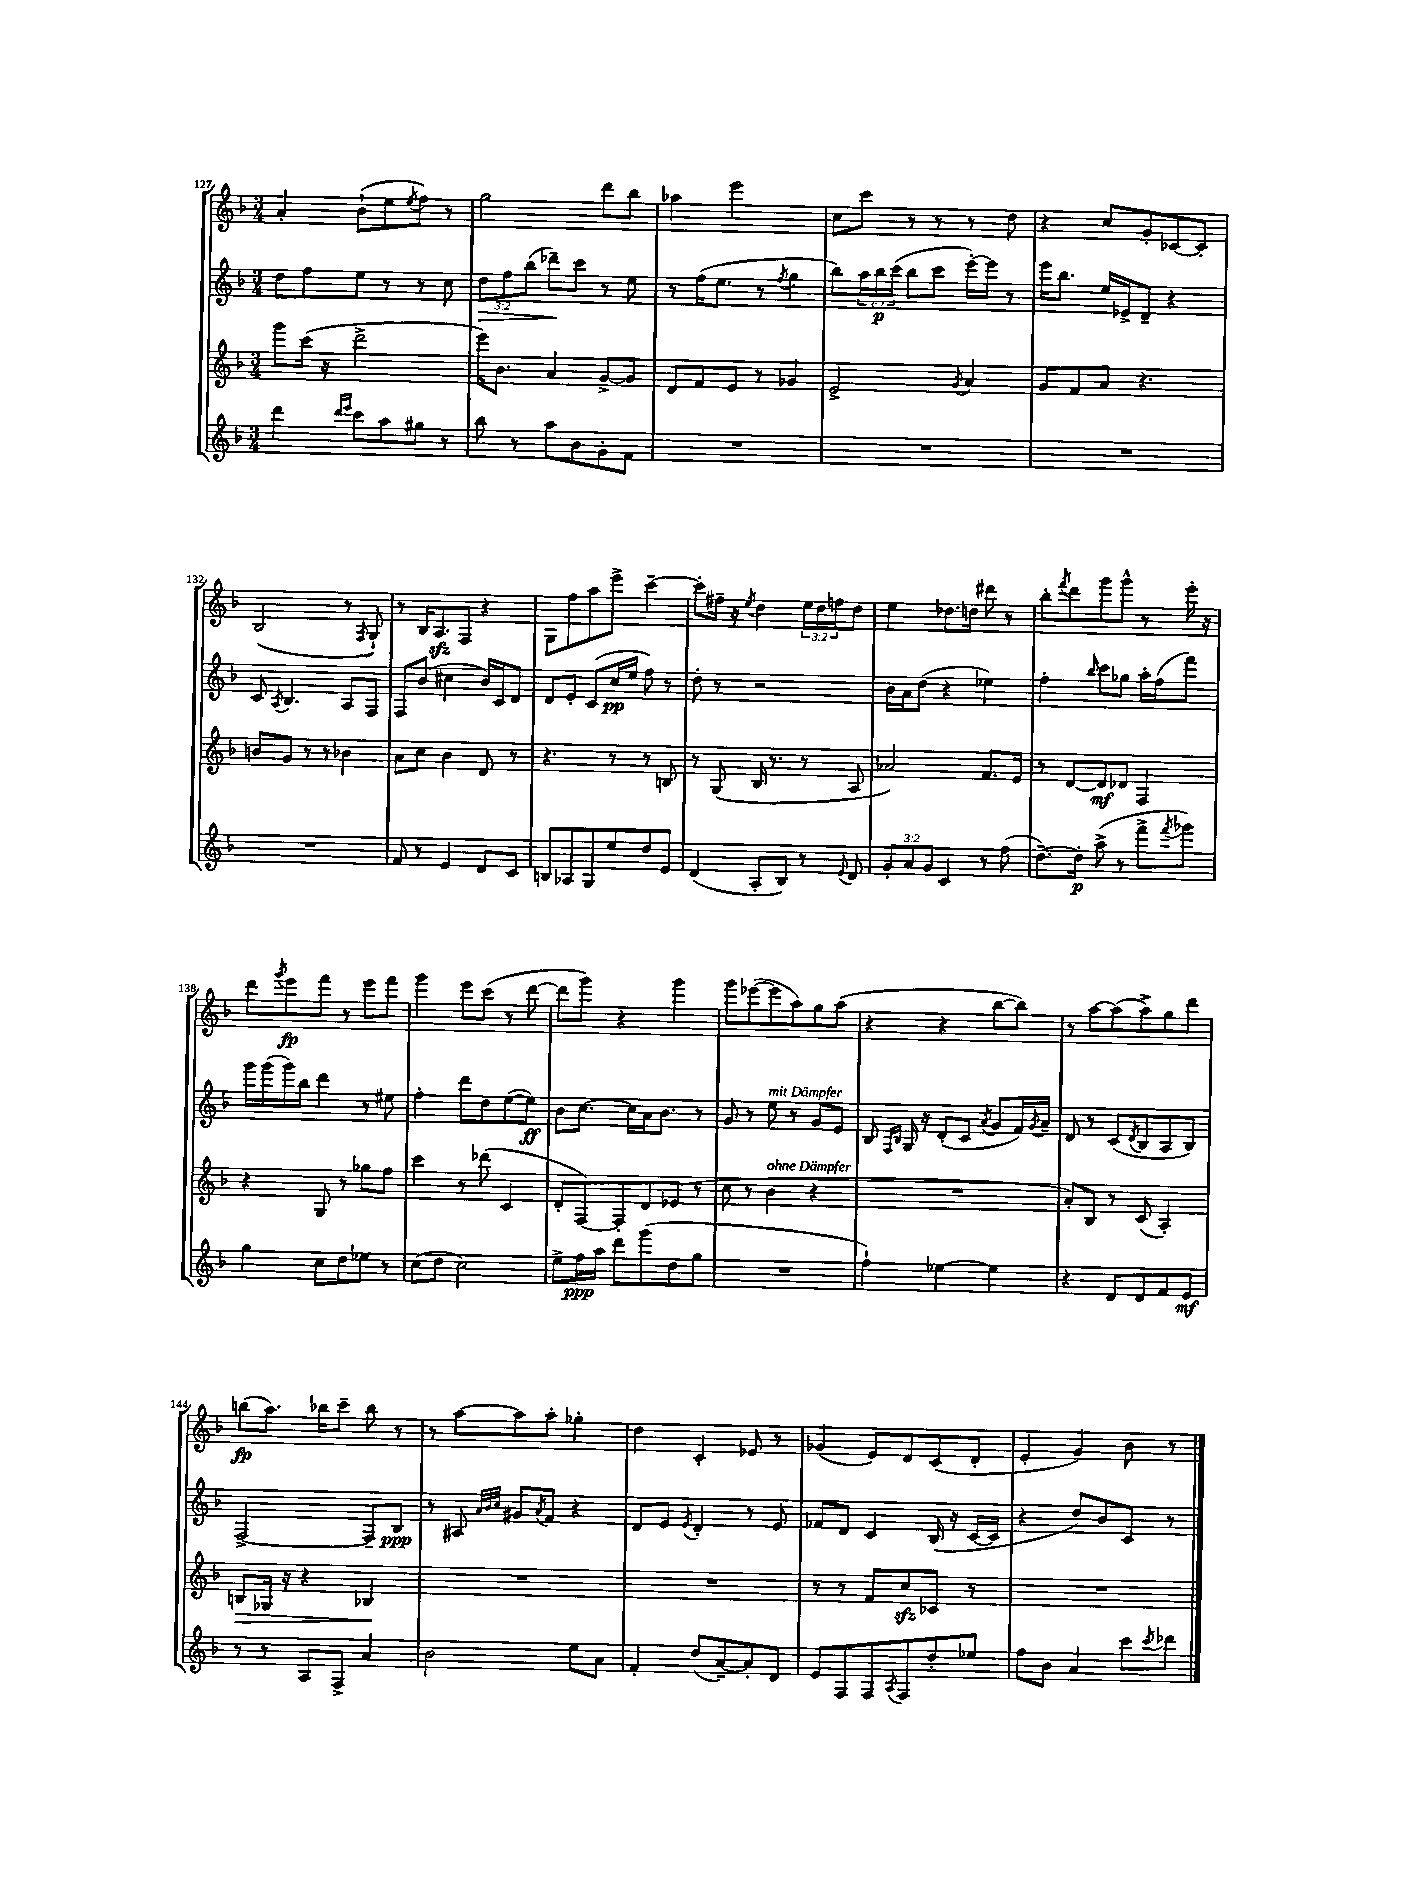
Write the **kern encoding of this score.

**kern	**kern	**kern	**kern
*staff4	*staff3	*staff2	*staff1
*clefG2	*clefG2	*clefG2	*clefG2
*k[b-]	*k[b-]	*k[b-]	*k[b-]
*M3/4	*M3/4	*M3/4	*M3/4
4ddd	8ggg	8dd	4a'
.	(16ccc	8ff	.
.	16r	.	.
16qqddd	.	.	.
16qqeee	.	.	.
8ccc	2ddd^	8ee	(8b-`
8aa	.	8r	8ee
.	.	.	8qee
8gg#	.	8r	8ff)
8r	.	8cc	8r
=	=	=	=
8bb-	16eee)	12dd	2gg
.	8.b-	.	.
.	.	12ff	.
8r	.	.	.
.	.	(12bb-	.
8aa	4a	8ddd-~)	.
8b-	.	8ccc	.
8g'	[8g^	8r	8ddd
8f	8g]	8ee	8bb-
=	=	=	=
2.r	8d	8r	4aa-
.	8f	(16ff	.
.	.	8.ee	.
.	8e	.	2eee
.	8r	8r	.
.	.	8qff	.
.	4g-	4gg	.
=	=	=	=
2.r	2e^	8bb-)	8cc
.	.	24aa	8ccc
.	.	24bb-	.
.	.	(24ccc	.
.	.	8bb-	8r
.	.	8ccc	8r
.	8qg	.	.
.	4a	[16eee')	8r
.	.	16eee]	.
.	.	8r	8dd
=	=	=	=
2.r	8g	16eee	4r
.	.	8.bb-	.
.	8f	.	.
.	8a	16ee	8cc
.	.	16e-^	.
.	4.r	8d~	8g'
.	.	4r	[8c-
.	.	.	8c-']
=	=	=	=
2.r	8b	8c	(2B-
.	.	8qA	.
.	8g	4.B-	.
.	8r	.	.
.	8r	.	.
.	4b-	8A	8r
.	.	.	8qF
.	.	8F	8G`)
=	=	=	=
8f	8a	8F	8r
8r	8cc	(8b-	16B-
.	.	.	8.A
4e	4b-	4cc#	.
.	.	.	8F
8d	8d	16b-)	4r
.	.	16c	.
8c	8r	8d	.
=	=	=	=
8B	4.r	8d	8G
8A-	.	8e'	8ff
8G	.	(8c	8aa
8ee	8r	16cc	8eee^
.	.	16ee	.
8dd	8r	8ff)	[4ccc~
8e	8B	8r	.
=	=	=	=
(4d	8r	8dd'	8ccc']
.	(8G	8r	16ff#~
.	.	.	16r
.	.	.	8qee
8A'	16B-	2r	4dd
.	8.r	.	.
8B-)	.	.	.
8r	8r	.	24ee
.	.	.	24dd
.	.	.	24ff
8qqe	.	.	.
8d	8A	.	8dd
=	=	=	=
12g'	2a-)	16b-	4ee
.	.	16a	.
12a	.	.	.
.	.	(8dd	.
12g	.	.	.
4c	.	4r	8.dd-
.	.	.	16dd
8r	8.f	4ee-)	8ddd#
(8ff	.	.	8r
.	16e	.	.
=	=	=	=
[8.dd~)	8r	4ff'	8bb-'
.	.	.	8qfff
.	[8d	.	8ddd
16dd']	.	.	.
.	.	16qqbb-	.
(8aa^	8d]	8ccc	8ggg
8r	8d-	8gg-	8ggg^^
8fff^	4F	16aa'	8r
.	.	(16ff	.
8qfff	.	.	.
8ggg-)	.	8fff)	16eee'
.	.	.	16r
=	=	=	=
4gg	4r	16ggg	8ddd
.	.	(16ggg	.
.	.	.	8qggg
.	.	16ggg)	8eee
.	.	16bb-	.
8cc	8G	4ddd	8fff
8dd	8r	.	8r
8ee-	8gg-	8r	8eee
8r	8ff	8ee#	8fff
=	=	=	=
(8cc	4ccc	4ff'	4ggg
8dd	.	.	.
2cc)	8r	8ddd	8eee
.	(8ddd-	8dd	(8ccc
.	4c	([8ee	8r
.	.	8ee])	[8ddd
=	=	=	=
8ee^	8d'	8b-	8ddd]
16ff	[8F)	[8.cc	8ggg)
16aa	.	.	.
8ddd	8F']	.	4r
.	.	16cc]	.
(8ggg	8d	16a	.
.	.	8.b-	.
8dd	(8e-	.	4ggg
8gg	8r	8r	.
=	=	=	=
2.r	8cc	8g	8ggg
.	8r	8r	([8eee-
.	4b-	8ee	8eee-]
.	.	8r	8aa)
.	4r	8g	8gg
.	.	8e	(8aa
=	=	=	=
4ff`)	2.r	8B-	4r
.	.	16qqF	.
.	.	16qqB-	.
.	.	16G	.
.	.	16r	.
[4ee-	.	(8d'	4r
.	.	8c	.
.	.	8qa	.
4ee-]	.	8g	[8bb-
.	.	16f)	8bb-])
.	.	8qg	.
.	.	16a~	.
=	=	=	=
4r	8a')	8d	8r
.	8B-	8r	[8aa
8d	8r	(8c	(8aa]
.	.	8qd	.
8d	(8c	8B-	8aa^)
8f	4A')	8A	8gg
8e	.	8B-)	8ddd
=	=	=	=
8r	8B	[2F^	(8bb
8r	16G-	.	8.aa)
.	16r	.	.
8A	4r	.	.
.	.	.	16bb-
8F^	.	.	8ccc~
4a	4B-	8F~]	8bb-
.	.	8B-	8r
=	=	=	=
2b-	2.r	8r	8r
.	.	8A#	[8aa
.	.	32qqa	.
.	.	32qqb-	.
.	.	32qqcc	.
.	.	8g#	8aa]
.	.	8qa	.
.	.	8f	8aa'
8ee	.	4r	4gg-'
8a	.	.	.
=	=	=	=
4f'	2.r	8d	4dd
.	.	8e	.
.	.	8qe	.
(8dd	.	4d'	4c'
[8a~)	.	.	.
8a']	.	8r	8e-
8d	.	8e	8r
=	=	=	=
8e	8r	8f-	(4g-
8F	8r	8d	.
8F	8f	4c	8e)
8qA	.	.	.
8F	8cc	.	8d
8dd'	8c-	(16B-	(8c
.	.	16r	.
8ee-	8r	[16c	8d'
.	.	16c]	.
=	=	=	=
8ff	2.r	4r	4e'
8b-	.	.	.
4a	.	8dd)	4g)
.	.	8b-	.
8ccc	.	8c	8b-
8qccc	.	.	.
8ddd-	.	8r	8r
==	==	==	==
*-	*-	*-	*-
